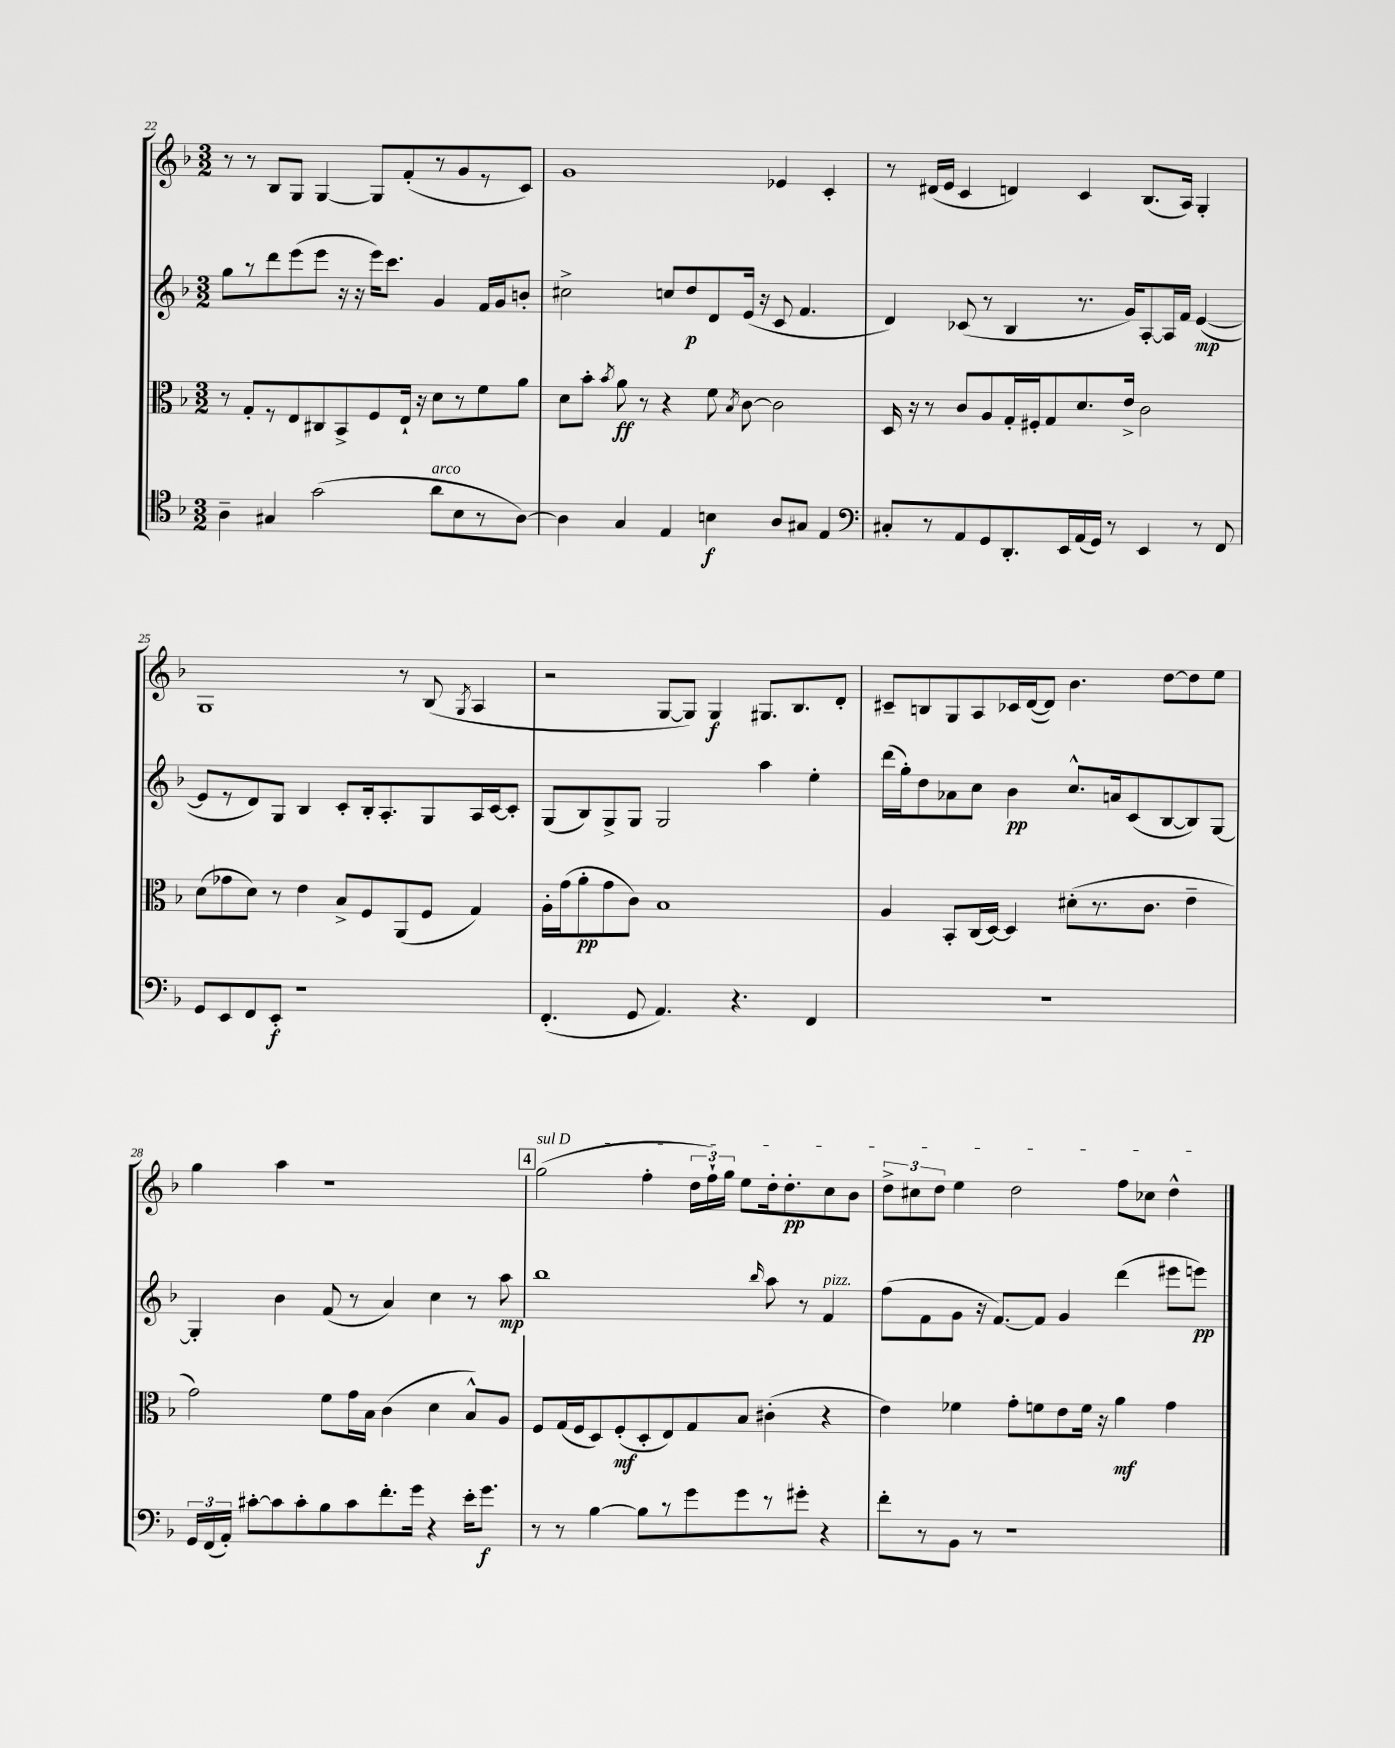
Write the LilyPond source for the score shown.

<<
\new StaffGroup <<
\new Staff = "s0" {
    \clef treble \key f \major \numericTimeSignature \time 3/2
    \autoBeamOff r8 r8 bes8[ g8] g4~ g8[ f'8-.( r8 g'8 r8 c'8]) |
    g'1 ees'4 c'4-. |
    r8 dis'16[( e'16] c'4 d'4) c'4 bes8.[( a16]) g4-. |
    g1 r8 bes8( \acciaccatura { g8 } a4 |
    r2 g8[~ g8]) g4\f gis8.[ bes8. d'8]-. |
    cis'8[-- b8 g8 a8 ces'16 d'16~( d'8]) bes'4. d''8[~ d''8 e''8] |
    g''4 a''4 r1 |
    \mark \markup { \box "4" } \once \override TextSpanner.bound-details.left.text = \markup { \italic "sul D" } g''2\startTextSpan( f''4-. \tuplet 3/2 { d''16[ f''16-!) g''16] } e''8[ d''16-. d''8.-.\pp c''8 bes'8] |
    \tuplet 3/2 { d''8[-> cis''8 d''8] } e''4 d''2 f''8[ ces''8] d''4-^\stopTextSpan \bar "|." |
}
\new Staff = "s1" {
    \clef treble \key f \major \numericTimeSignature \time 3/2
    \autoBeamOff g''8[ r8 d'''8 e'''8( e'''8] r16 r16 e'''16[) c'''8.] g'4 f'16[ g'16 b'8]-. |
    cis''2-> c''8[ d''8\p d'8 e'16]( r16 c'8 f'4. |
    d'4) ces'8( r8 bes4 r8. g'16[) a8~-. a16 f'16] e'4~\mp( |
    e'8[ r8 d'8) g8] bes4 c'8[-. bes16-. a8.-. g8 a16 c'16~ c'8]-. |
    g8[( bes8) g8-> g8] g2 a''4 e''4-. |
    d'''16[( g''16-.) d''8 aes'8 c''8] bes'4\pp c''8.[-^ a'16 c'8( bes8~ bes8) g8]~ |
    g4-. bes'4 f'8( r8 a'4) c''4 r8 a''8\mp |
    \mark \markup { \box "4" } bes''1 \grace { bes''16 } a''8 r8 f'4^\markup { \italic "pizz." } |
    f''8[( f'8 g'8] r16 f'8.[~) f'8] g'4 d'''4( eis'''8[ e'''8]\pp) \bar "|." |
}
\new Staff = "s2" {
    \clef alto \key f \major \numericTimeSignature \time 3/2
    \autoBeamOff r8 g8[-. r8 e8 cis8 bes,8-> f8 e16]-! r16 d'8[ r8 f'8 a'8] |
    d'8[ bes'8]-. \acciaccatura { bes'8 } a'8\ff r8 r4 f'8 \acciaccatura { bes8 } c'8~ c'2 |
    d16 r16 r8 c'8[ a8 g16-. fis16-. g8 d'8. e'16]-> c'2 |
    d'8[( ges'8 d'8]) r8 e'4 bes8[-> f8 a,8( f8] g4) |
    a16[-. g'16( a'8-.\pp g'8 c'8]) bes1 |
    a4 bes,8[-. c16( d16]~) d4 dis'8[-.( r8. c'8.] e'4-- |
    g'2) f'8[ g'16 bes16] c'4( d'4 bes8[-^) a8] |
    \mark \markup { \box "4" } f8[ g16( f16 d8) f8-.\mf( d8-. e8) g8 bes8] cis'4-.( r4 |
    e'4) fes'4 g'8[-. f'8 e'8 f'16] r16 a'4\mf g'4 \bar "|." |
}
\new Staff = "s3" {
    \clef tenor \key f \major \numericTimeSignature \time 3/2
    \autoBeamOff a4-- gis4 g'2( a'8[^\markup { \italic "arco" } bes8 r8 a8]~) |
    a4 g4 e4 b4\f a8[ gis8] e4 |
    \clef bass cis8[-. r8 a,8 g,8 d,8.-. e,16 a,16( g,16]) r8 e,4 r8 f,8 |
    g,8[ e,8 f,8 e,8]-.\f r1 |
    f,4.-.( g,8 a,4.) r4. f,4 |
    R1. |
    \tuplet 3/2 { g,16[ f,16( a,16]-.) } cis'8[~-. cis'8 cis'8-. bes8 cis'8 f'8.-. g'16] r4 e'16[-. g'8.]\f |
    \mark \markup { \box "4" } r8 r8 bes4~ bes8[ r8 g'8 g'8 r8 gis'8]-. r4 |
    f'8[-. r8 bes,8] r8 r1 \bar "|." |
}
>>
>>
\layout { \context { \Score currentBarNumber = #22 } }
